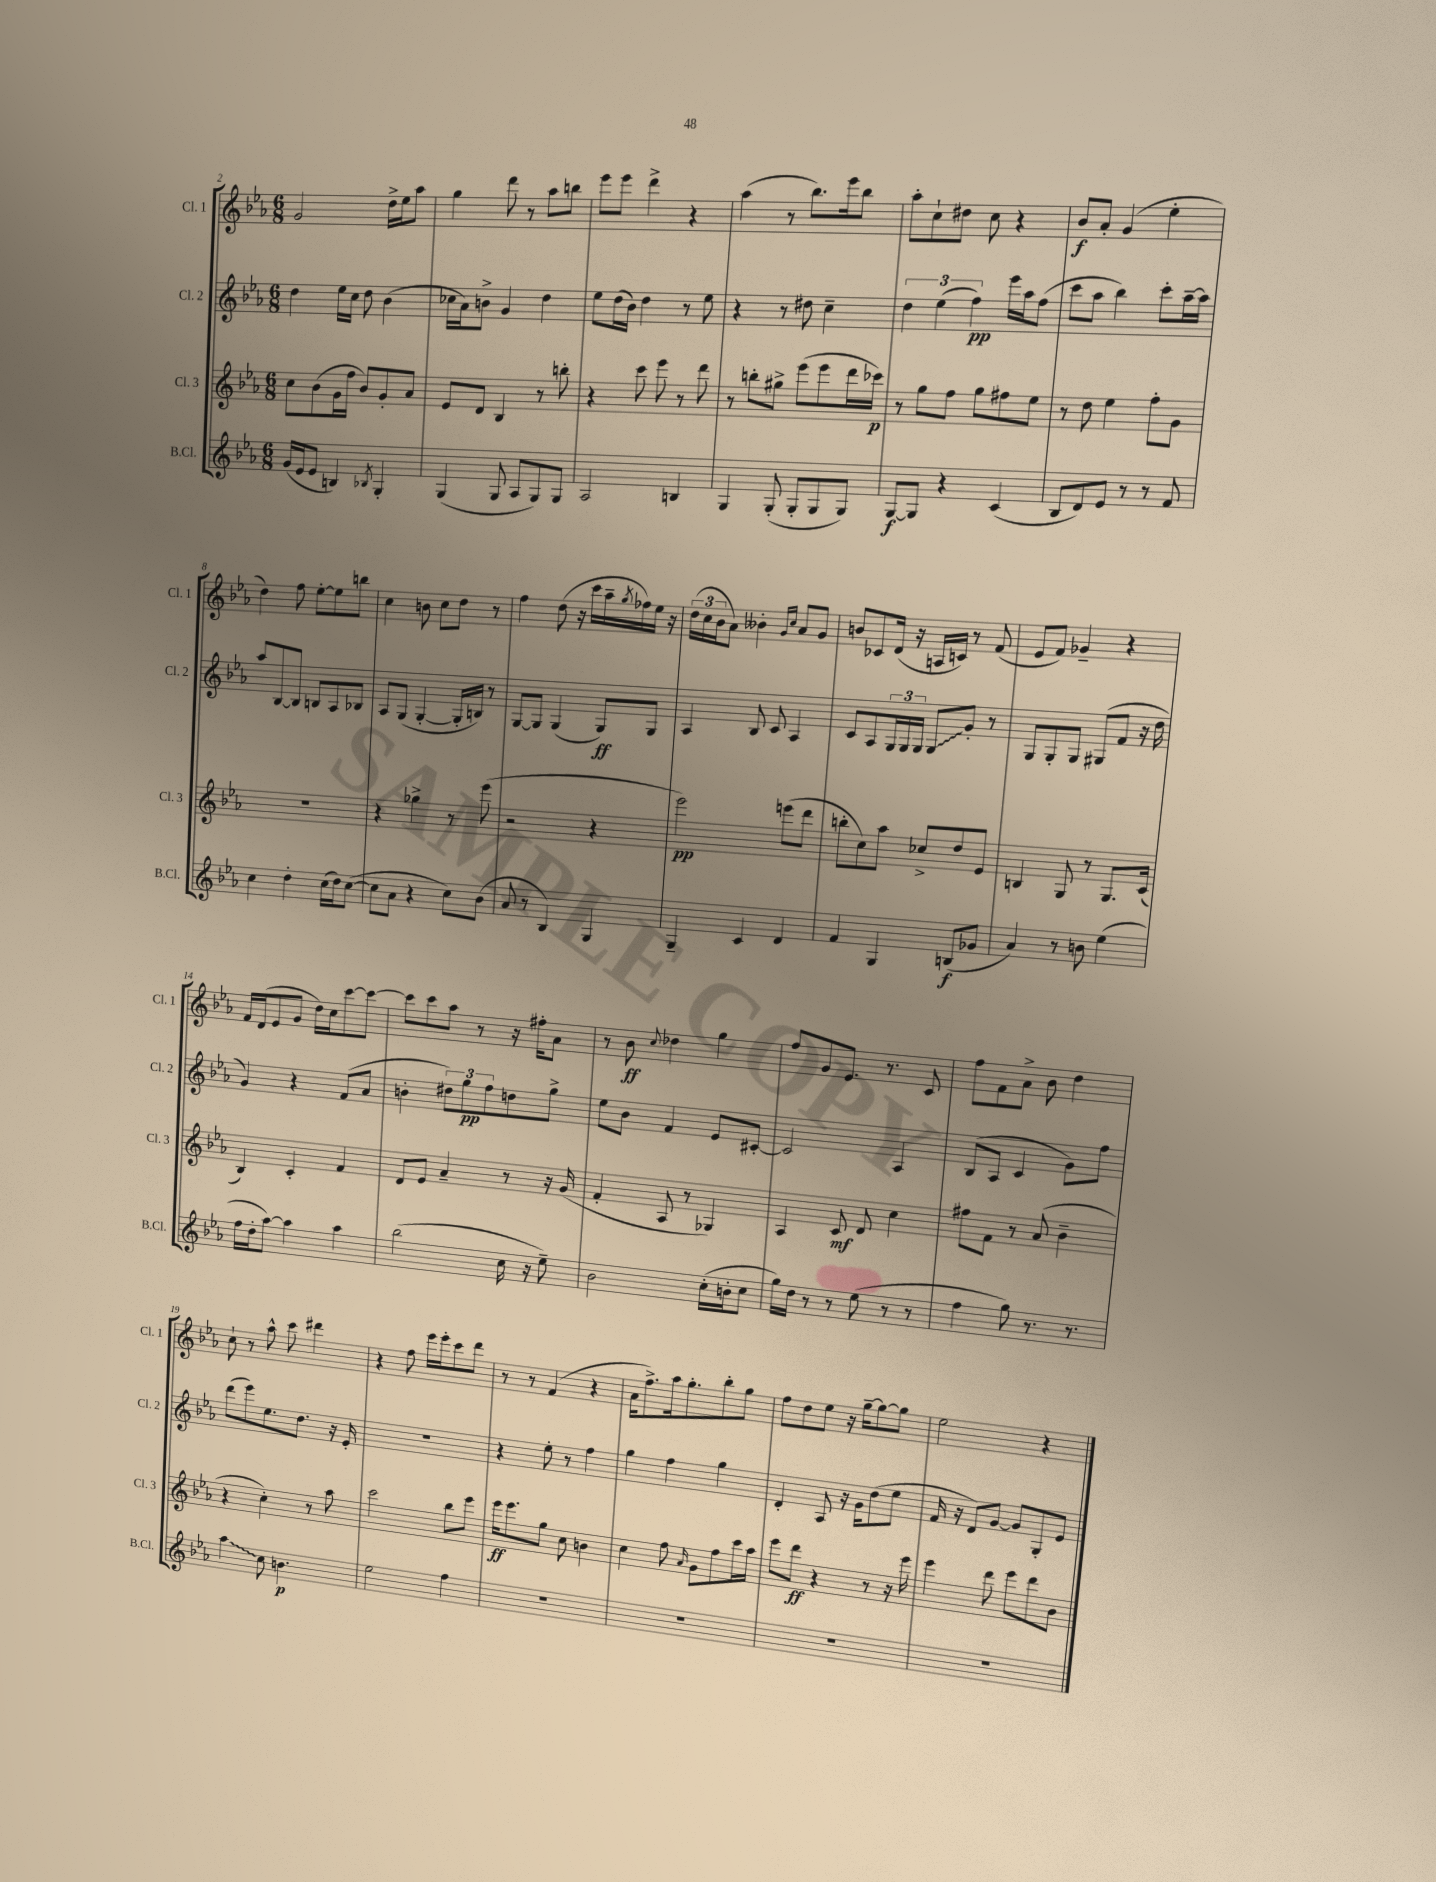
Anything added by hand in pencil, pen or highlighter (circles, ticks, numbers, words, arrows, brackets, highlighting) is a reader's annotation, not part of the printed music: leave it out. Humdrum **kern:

**kern	**kern	**kern	**kern
*staff4	*staff3	*staff2	*staff1
*clefG2	*clefG2	*clefG2	*clefG2
*k[b-e-a-]	*k[b-e-a-]	*k[b-e-a-]	*k[b-e-a-]
*M6/8	*M6/8	*M6/8	*M6/8
(16g	8cc	4dd	2g
16e-	.	.	.
8e-	(8b-	.	.
4B)	16g	16ee-	.
.	16ff	16cc	.
.	8b-)	8dd	.
8qB-	.	.	.
4G'	8g'	(4b-	16dd^
.	.	.	16ee-
.	8a-	.	8aa-
=	=	=	=
(4G	8e-	16cc-	4gg
.	.	16a-)	.
.	8d	8b^	.
8G	4B-	4g	8ddd
8A-	.	.	8r
8G)	8r	4dd	8aa-
8G	8bb'	.	8bb
=	=	=	=
2A-	4r	8ee-	8eee-
.	.	(16dd	8eee-
.	.	16b-)	.
.	8ccc	4dd	4ddd^
.	8eee-	.	.
4B	8r	8r	4r
.	8ddd	8ee-	.
=	=	=	=
4G	8r	4r	(4aa-
.	8bb'	.	.
(8G'	8gg#^	8r	8r
8G'	(8eee-	8dd#	8.bb-)
8G	8eee-	4cc~	.
.	.	.	16eee-
8G)	16ddd	.	8bb-
.	16ccc-)	.	.
=	=	=	=
[8G	8r	6dd	8aa-'
8G]	8gg	.	8cc`
.	.	(6ee-	.
4r	8ff	.	8dd#
.	.	6ff)	.
.	8gg	.	8cc
(4c	8ff#	16eee-	4r
.	.	16aa-	.
.	8ee-	(8ff	.
=	=	=	=
8B-	8r	8ccc	8b-
8d)	8dd	8aa-	8a-'
8e-	4ee-	4bb-)	(4g
8r	.	.	.
8r	8ff'	8ccc'	4ee-'
8f	8g	[16aa-~	.
.	.	16aa-]	.
=	=	=	=
4cc	2.r	8aa-	4dd)
.	.	[8B-	.
4dd'	.	8B-]	8ff
.	.	8B	[8ee-'
(16cc	.	8A-	8ee-]
16dd)	.	.	.
([8cc	.	8B-	8bb
=	=	=	=
8cc]	4r	8A-	4cc
8a-	.	(8G	.
4r	4gg-^	[4G'	8b
.	.	.	8cc
8cc)	8r	16G']	8dd
.	.	16B)	.
(8b-	(8eee-	8r	8r
=	=	=	=
8a-	2r	[8G	4ff
8r	.	8G]	.
4B-)	.	(4G	(8dd
.	.	.	16r
.	.	.	16ccc
4G	4r	8G)	16aa-~
.	.	.	8qgg
.	.	.	16ff-)
.	.	8G	16ee-
.	.	.	16r
=	=	=	=
4G~	2eee-)	4A-	(24dd
.	.	.	24cc
.	.	.	24b-
.	.	.	8a-)
4c	.	8B-	4b--'
.	.	8c	.
.	.	.	16qqg
.	.	.	16qqcc
4d	(8eee	4A-	8a-
.	8ddd	.	8g
=	=	=	=
4f	8bb'	8c	8b
.	8cc)	8A-	8c-
4G	8aa-	24G	(16d
.	.	24G	.
.	.	.	16r
.	.	24G	.
.	8cc-^	8G	16A
.	.	.	16c)
(8B	8dd	8g'	8r
8g-	8e-	8r	(8f
=	=	=	=
4a-)	4B	8G	8e-
.	.	8G'	8f)
8r	8G	8G	4g-~
8b	8r	(8G#	.
(4ee-	8.G	8f	4r
.	.	16r	.
.	(16c	16dd	.
=	=	=	=
16ff	4B-)	4g)	16f
16dd'	.	.	(16d
[8aa-)	.	.	8e-
4aa-]	4c'	4r	8g
.	.	.	16dd)
.	.	.	16cc
4aa-	4f	(8f	[8ccc
.	.	8a-	8ccc_
=	=	=	=
(2bb-	8d	4b'	8ccc]
.	8e-	.	8ccc
.	4a-~	12dd#)	8aa-
.	.	12gg	.
.	.	.	8r
.	.	12ff	.
16cc	8r	8dd	16r
16r	.	.	16ff#'
8ee-~)	16r	8gg^	8a-
.	(16g	.	.
=	=	=	=
2b-	4f'	8ee-	8r
.	.	8b-	8b-
.	.	.	8qqcc
.	8A-	4f	4dd-
.	8r	.	.
(16cc'	4G-)	8e-	4gg
16b'	.	.	.
8cc	.	[8c#'	.
=	=	=	=
16gg)	4A-	2c#]	8ff
16dd	.	.	.
8r	.	.	8g
8r	8c	.	8.e-
(8ee-	8d	.	.
.	.	.	8.r
8r	4cc	4A-	.
8r	.	.	8c
=	=	=	=
4ff	8ff#	(8B-	8ff
.	8f	8A-	8f
8gg)	8r	4c	8a-^
8.r	(8a-	.	8b-
.	4b-~	8g)	4dd
8.r	.	.	.
.	.	8ff	.
=	=	=	=
4aa-	4r	(8ddd	8cc`
.	.	8eee-)	8r
8cc	4cc')	8.ee-	8aa-^^
4.b	.	.	8ccc
.	.	8.dd	.
.	8r	.	4ddd#
.	8aa-	16r	.
.	.	16e-'	.
=	=	=	=
2ee-	2ccc	2.r	4r
.	.	.	8ff
.	.	.	16eee-
.	.	.	16eee-'
4ff	8bb-	.	8ccc
.	8eee-	.	8ddd
=	=	=	=
2.r	16eee-	4r	8r
.	8.eee-	.	.
.	.	.	8r
.	8gg	8ee-'	(4f
.	8cc	8r	.
.	4b	4ff	4r
=	=	=	=
2.r	4cc	4gg	16a-
.	.	.	8.ff^)
.	8ff	4ff	16aa-
.	.	.	8.gg'
.	16qqa-	.	.
.	8g	.	.
.	8ff	4gg	8bb-'
.	16ccc	.	8gg
.	16aa-	.	.
=	=	=	=
2.r	8eee-	4d'	8ff
.	8ddd	.	8dd
.	4r	8A-	8ee-
.	.	16r	16r
.	.	16g	[16gg~
.	8r	(8dd	8gg_
.	16r	8ee-	8gg]
.	16eee-	.	.
=	=	=	=
2.r	4eee-	16f	2ee-
.	.	16r	.
.	.	8d)	.
.	8ddd	[8g	.
.	8eee-	8g]	.
.	8ddd	8G'	4r
.	8b-	8e-	.
==	==	==	==
*-	*-	*-	*-
